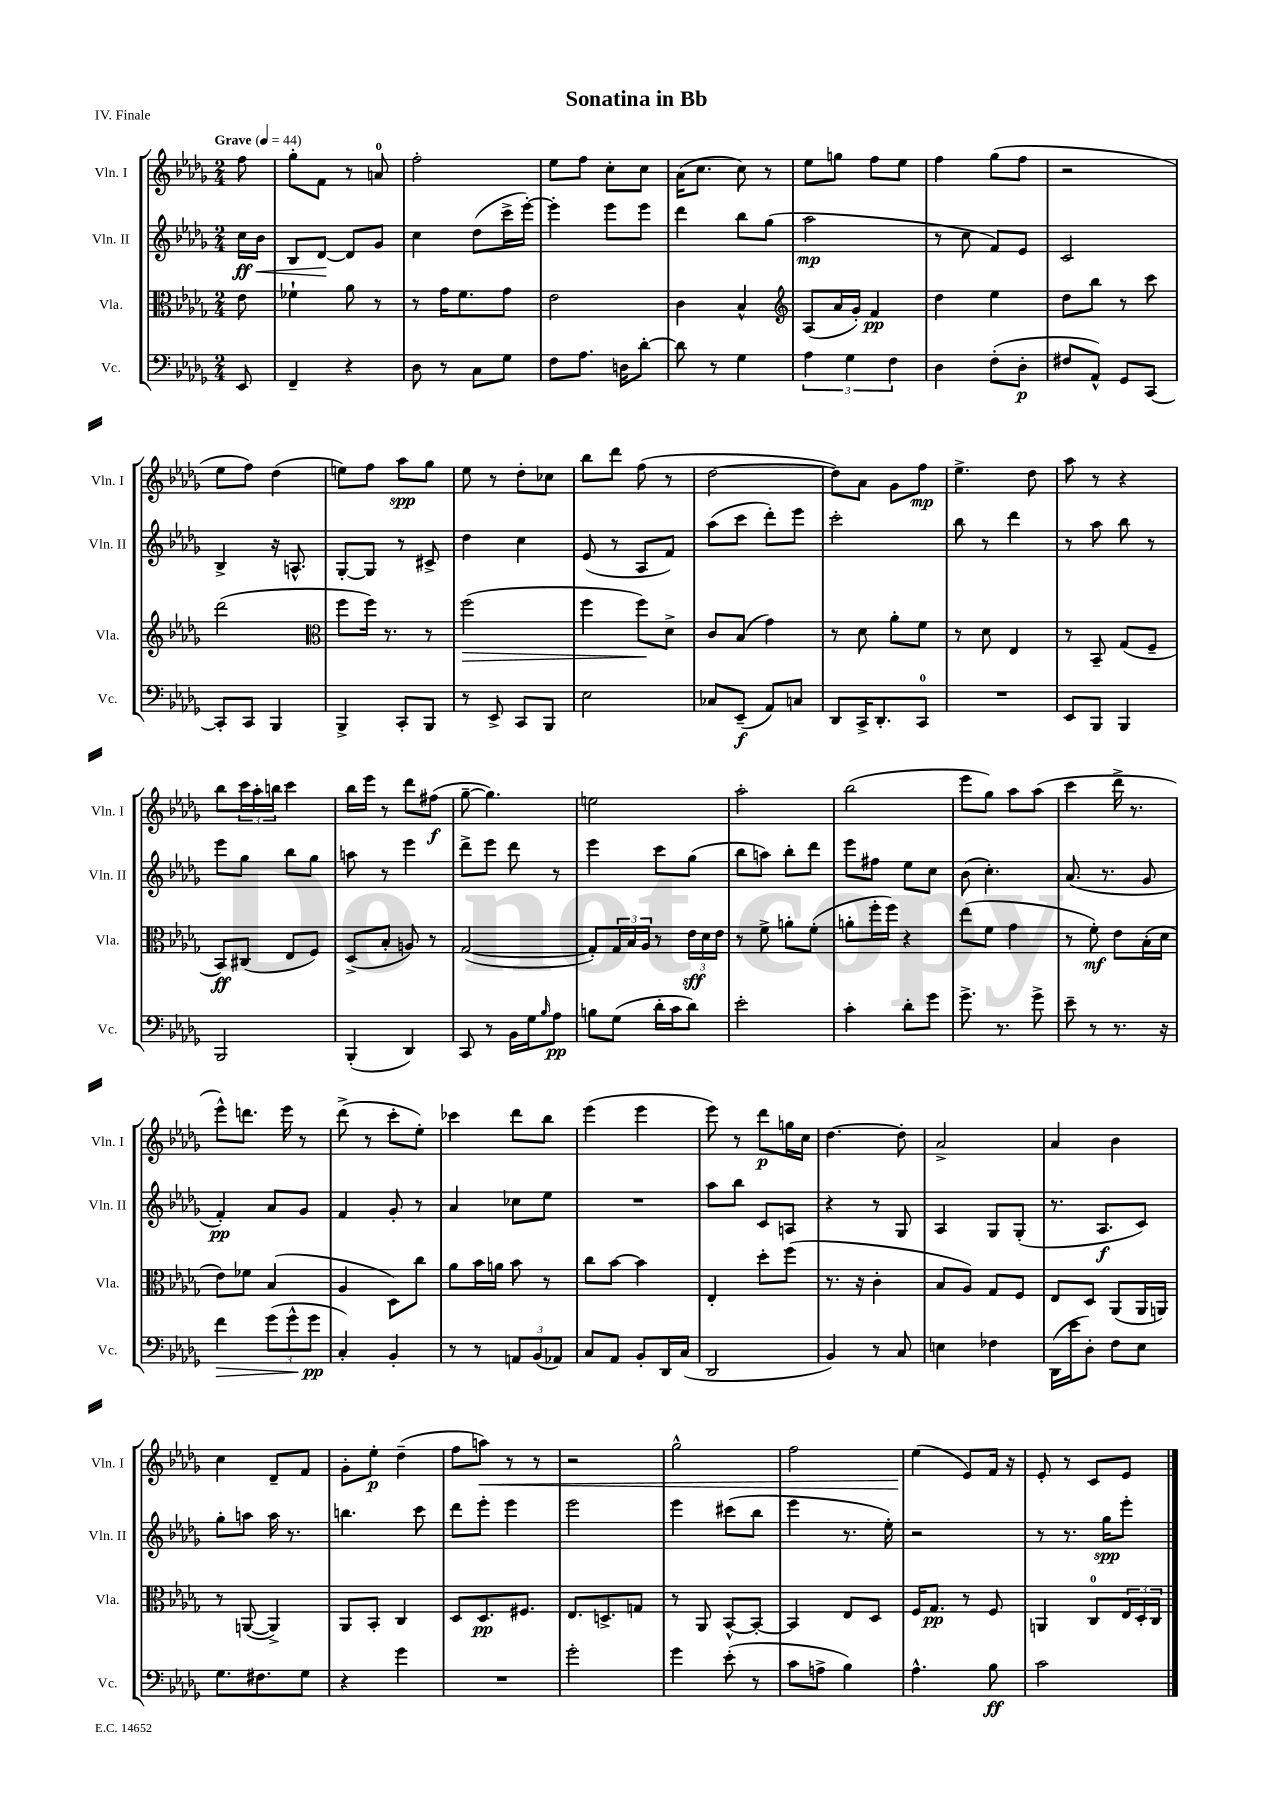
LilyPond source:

\header { title = "Sonatina in Bb" piece = "IV. Finale" }
<<
\new StaffGroup <<
\new Staff = "s0" \with { instrumentName = "Vln. I" shortInstrumentName = "Vln. I" } {
    \clef treble \key des \major \numericTimeSignature \time 2/4 \partial 8 \tempo "Grave" 4 = 44
    f''8 |
    ges''8-. f'8 r8 a'8-0 |
    f''2-. |
    ees''8 f''8 c''8-. c''8 |
    aes'16( c''8. c''8) r8 |
    ees''8 g''8 f''8 ees''8 |
    f''4 ges''8( f''8 |
    r2 |
    ees''8 f''8) des''4( |
    e''8) f''8 aes''8\spp ges''8 |
    ees''8 r8 des''8-. ces''8 |
    bes''8 des'''8 f''8( r8 |
    des''2~ |
    des''8) aes'8 ges'8 f''8\mp |
    ees''4.-> des''8 |
    aes''8 r8 r4 |
    bes''8 \tuplet 3/2 { c'''16 aes''16-. b''16 } c'''4 |
    bes''16 ees'''16 r8 des'''8 fis''8\f( |
    ges''8~-- ges''4.) |
    e''2 |
    aes''2-. |
    bes''2( |
    ees'''8 ges''8) aes''8 aes''8( |
    c'''4 des'''16-> r8. |
    ees'''8-^) d'''8. ees'''16 r8 |
    des'''8->( r8 c'''8-. ees''8-.) |
    ces'''4 des'''8 bes''8 |
    ees'''4( ees'''4 |
    ees'''8) r8 des'''8\p g''16 c''16 |
    des''4.~ des''8-. |
    aes'2-> |
    aes'4 bes'4 |
    c''4 des'8-- f'8 |
    ges'8-. ees''8-.\p des''4--( |
    f''8 a''8\<) r8 r8 |
    r2 |
    ges''2-^ |
    f''2 |
    ees''4\!( ees'8) f'16 r16 |
    ees'8-. r8 c'8 ees'8 \bar "|." |
}
\new Staff = "s1" \with { instrumentName = "Vln. II" shortInstrumentName = "Vln. II" } {
    \clef treble \key des \major \numericTimeSignature \time 2/4 \partial 8
    c''16\ff\< bes'16 |
    bes8 des'8~\! des'8 ges'8 |
    c''4 des''8( c'''16-> ees'''16~-.) |
    ees'''4-. ees'''8 ees'''8 |
    des'''4 bes''8 ges''8( |
    aes''2\mp |
    r8 c''8 f'8) ees'8 |
    c'2 |
    bes4-> r16 a8.-^ |
    ges8~-. ges8 r8 cis'8-> |
    des''4 c''4 |
    ees'8( r8 aes8 f'8) |
    aes''8( c'''8 des'''8-.) ees'''8 |
    c'''2-. |
    bes''8 r8 des'''4 |
    r8 aes''8 bes''8 r8 |
    ees'''8 ges''8 bes''8 ges''8 |
    a''8 r8 ees'''4 |
    des'''8-> ees'''8 des'''8 r8 |
    ees'''4 c'''8 ges''8( |
    bes''8 a''8) bes''8-. des'''8 |
    ees'''8 fis''8 ees''8 c''8 |
    bes'8( c''4.-.) |
    aes'8.( r8. ges'8 |
    f'4-.\pp) aes'8 ges'8 |
    f'4 ges'8-. r8 |
    aes'4 ces''8 ees''8 |
    R2 |
    aes''8 bes''8 c'8 a8 |
    r4 r8 ges8 |
    aes4 ges8 ges8-.( |
    r8. aes8.\f c'8) |
    ges''8-. a''8 a''16 r8. |
    b''4. c'''8 |
    des'''8 ees'''8-. ees'''4 |
    ees'''2 |
    ees'''4 cis'''8( bes''8 |
    ees'''4 r8. ees''16-.) |
    r2 |
    r8 r8. ges''16\spp ees'''8-. \bar "|." |
}
\new Staff = "s2" \with { instrumentName = "Vla." shortInstrumentName = "Vla." } {
    \clef alto \key des \major \numericTimeSignature \time 2/4 \partial 8
    ees'8 |
    fes'4-! aes'8 r8 |
    r8 ges'16 f'8. ges'8 |
    ees'2 |
    c'4 bes4-^ |
    \clef treble aes8( aes'16 ges'16-.) f'4\pp |
    des''4 ees''4 |
    des''8 bes''8 r8 c'''8 |
    des'''2( |
    \clef alto f''8 f''16) r8. r8 |
    f''2\>( |
    f''4 f''8\!) des'8-> |
    c'8 bes8( ges'4) |
    r8 des'8 aes'8-. f'8 |
    r8 des'8 ees4 |
    r8 bes,8-- ges8( f8-- |
    bes,8\ff) cis8( ees8 f8) |
    des8->( bes8-. a8) r8 |
    ges2~( |
    ges8-.) \tuplet 3/2 { ges16 bes16 aes16 } r8 \tuplet 3/2 { ees'16\sff des'16 ees'16 } |
    r8 f'8-> a'8-. f'8-.( |
    a'8-. f''16-. f''16) r4 |
    ees''8( f'8 ges'4 |
    r8 f'8-.\mf) ees'8 bes16-.( des'16 |
    ees'8) fes'8 bes4( |
    aes4 des8) c''8 |
    aes'8 bes'16 a'16 bes'8 r8 |
    c''8 bes'8~ bes'4 |
    ees4-. des''8-. f''8( |
    r8. r16 c'4-. |
    bes8 aes8) ges8 f8 |
    ees8 des8 aes,8( aes,16 a,16) |
    r8 a,8~( a,4->) |
    aes,8 bes,8-. c4 |
    des8 des8.\pp fis8. |
    ees8. d8.-> g8 |
    r8 aes,8 bes,8~-^ bes,8~-. |
    bes,4 ees8 des8 |
    f16 ges8.\pp r8 f8 |
    a,4 c8-0 \tuplet 3/2 { ees16 des16-. c16 } \bar "|." |
}
\new Staff = "s3" \with { instrumentName = "Vc." shortInstrumentName = "Vc." } {
    \clef bass \key des \major \numericTimeSignature \time 2/4 \partial 8
    ees,8 |
    f,4-- r4 |
    des8 r8 c8 ges8 |
    f8 aes8. d16 des'8~-. |
    des'8 r8 ges4 |
    \tuplet 3/2 { aes4 ges4 f4 } |
    des4 f8-.( des8-.\p |
    fis8 aes,8-^) ges,8 c,8~ |
    c,8-. c,8 bes,,4 |
    bes,,4-> c,8-. bes,,8 |
    r8 ees,8-> c,8 bes,,8 |
    ees2 |
    ces8 ees,8--\f( aes,8) c8 |
    des,8 c,16-> des,8.-. c,8-0 |
    R2 |
    ees,8 bes,,8 bes,,4 |
    bes,,2 |
    bes,,4-.( des,4) |
    c,8 r8 bes,16 ges16 \grace { bes16 } aes8\pp |
    b8 ges8( des'16-. c'16 des'8) |
    ees'2-. |
    c'4-. des'8-. ges'8 |
    ges'8.-> r8. ges'8-> |
    ees'8-- r8 r8. r16 |
    f'4\> \tuplet 3/2 { ges'8( ges'8-^ ges'8\pp\! } |
    c4-.) bes,4-. |
    r8 r8 \tuplet 3/2 { a,8 bes,8( aes,8) } |
    c8 aes,8 bes,8-. des,16 c16( |
    des,2 |
    bes,4) r8 c8 |
    e4 fes4 |
    des,16( ees'16 des8-.) f8 ees8 |
    ges8. fis8. ges8 |
    r4 ges'4 |
    R2 |
    ges'2-. |
    ges'4 ees'8-.( r8 |
    c'8 a8-> bes4) |
    aes4.-^ bes8\ff |
    c'2 \bar "|." |
}
>>
>>
\layout { \context { \Score \remove "Bar_number_engraver" } }
